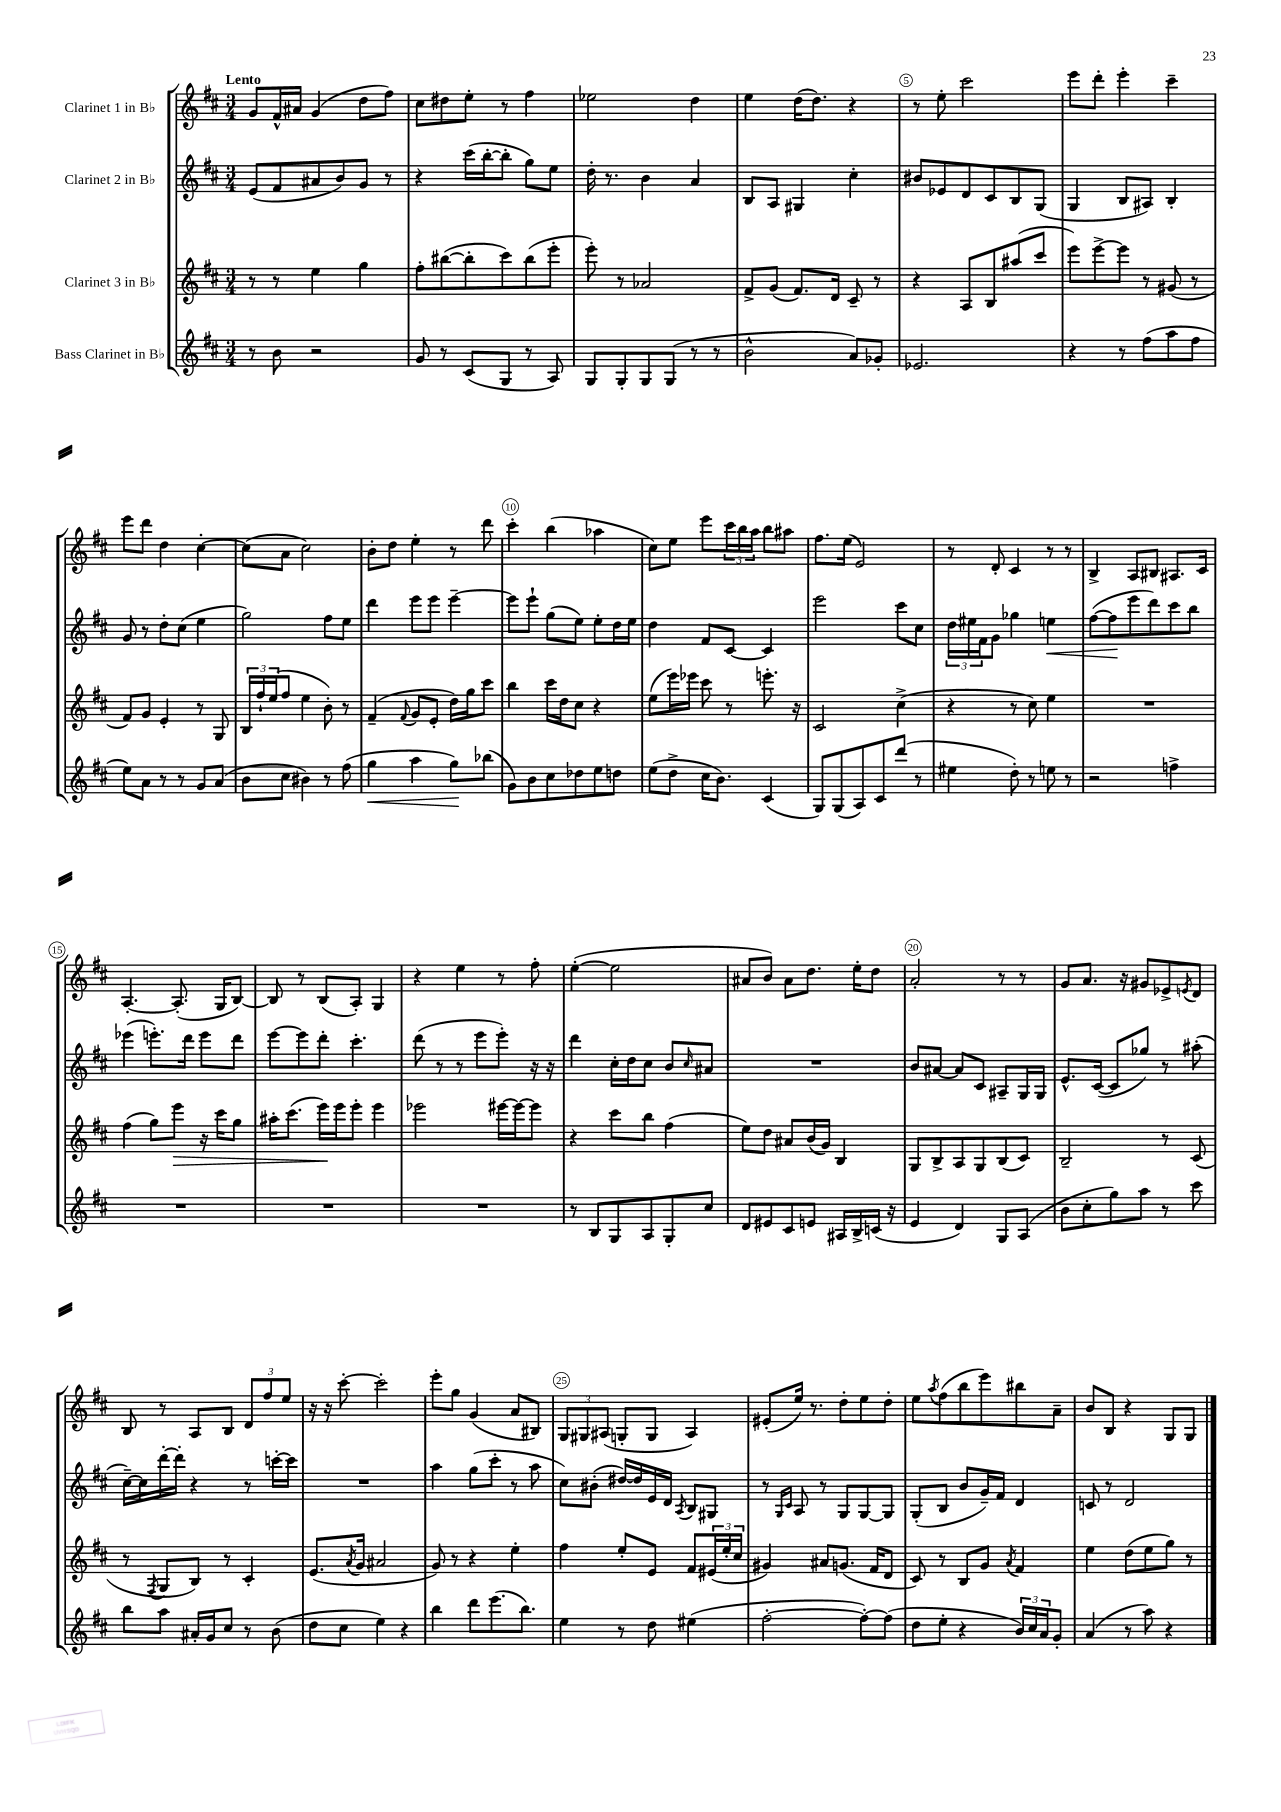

**kern	**kern	**kern	**kern
*staff4	*staff3	*staff2	*staff1
*clefG2	*clefG2	*clefG2	*clefG2
*k[f#c#]	*k[f#c#]	*k[f#c#]	*k[f#c#]
*M3/4	*M3/4	*M3/4	*M3/4
8r	8r	(8e/L	8g/L
8b\	8r	8f#/	16f#^^/L
.	.	.	16a#/JJ
2r	4ee\	8a#/	(4g/
.	.	8b/)	.
.	4gg\	8g/J	8dd\L
.	.	8r	8ff#\J)
=	=	=	=
8g/	8ff#'\L	4r	8cc#\L
8r	([8bb#\	.	8dd#\
(8c#/L	8bb#'\]	(16ccc#\LL	8ee'\J
.	.	[16bb'\J	.
8G/J	8ccc#\)	8bb'\]J	8r
8r	(8bb#\	8gg\L)	4ff#\
8A/)	8eee'\J	8ee\J	.
=	=	=	=
8G/L	8eee'\)	16dd'\	2ee-\
.	.	8.r	.
8G'/	8r	.	.
8G/	2a-/	4b\	.
(8G/J	.	.	.
8r	.	4a/	4dd\
8r	.	.	.
=	=	=	=
2b^^\	8f#^/L	8B/L	4ee\
.	(8g/J	8A/J	.
.	8.f#/L)	4G#/	(16dd\LK
.	.	.	8.dd\J)
.	16d/Jk	.	.
8a/L)	8c#~/	4cc#'\	4r
8g-'/J	8r	.	.
=	=	=	=
2.e-/	4r	8b#/L	8r
.	.	8e-/	8ee'\
.	8A/L	8d/	2ccc#\
.	8B/	8c#/	.
.	(8aa#/	8B/	.
.	8ccc#/J	(8G/J	.
=	=	=	=
4r	8eee\L)	4G/	8eee\L
.	[8eee^\	.	8ddd'\J
8r	8eee\]J	8B/L	4eee'\
(8ff#\L	8r	8A#/J)	.
8aa\	(8g#/	4B'/	4ccc#~\
8ff#\J	8r	.	.
=	=	=	=
8ee\L)	8f#/L)	8g/	8eee\L
8a\J	8g/J	8r	8ddd\J
8r	4e'/	8dd'\L	4dd\
8r	.	(8cc#\J	.
8g/L	8r	4ee\	[4cc#'\
(8a/J	8G/	.	.
=	=	=	=
8b\L	24B/LL	2gg\)	(8cc#\]L
.	24ff#`/	.	.
.	(24ee/J	.	.
8cc#\J	8ff#/J	.	8a\J
4b#\)	4ee\	.	2cc#\)
8r	8b'\)	8ff#\L	.
(8ff#\	8r	8ee\J	.
=	=	=	=
4gg\	(4f#~/	4ddd\	8b'\L
.	.	.	8dd\J
.	8qqf#/	.	.
4aa\	8g/L	8eee\L	4ee'\
.	8e'/J	8eee\J	.
8gg\L)	16dd\LL)	[4eee~\	8r
.	16gg\J	.	.
(8bb-\J	8ccc#\J	.	8ddd\
=	=	=	=
8g\L)	4bb\	8eee\]L	4ccc#'\
8b\	.	8eee`\J	.
8cc#\	16ccc#\LL	(8gg\L	(4bb\
.	16dd\J	.	.
8dd-\	8cc#\J	8ee\J)	.
8ee\	4r	8ee'\L	4aa-\
8dd\J	.	16dd\L	.
.	.	16ee\JJ	.
=	=	=	=
(8ee\L	(8ee\L	4dd\	8cc#\L)
8dd^\J	16eee\L)	.	8ee\J
.	16eee-\JJ	.	.
16cc#\LK	8ccc#\	8f#/L	8eee\L
8.b\J)	.	.	.
.	8r	[8c#/J	24ccc#\L
.	.	.	24bb\
.	.	.	24aa\JJ
(4c#/	8.eee'\	4c#/]	8bb\L
.	.	.	8aa#\J
.	16r	.	.
=	=	=	=
8G/L)	2c#/	2eee\	8.ff#\L
(8G/	.	.	.
.	.	.	(16ee\Jk
8A/)	.	.	2e/)
8c#/	.	.	.
(8ddd/J	(4cc#^\	8ccc#\L	.
8r	.	8cc#\J	.
=	=	=	=
4ee#\	4r	24dd\LL	8r
.	.	24ee#\	.
.	.	24f#\J	.
.	.	8g\J	8d'/
8dd'\)	8r	4gg-\	4c#/
8r	8cc#\)	.	.
8ee\	4ee\	4ee\	8r
8r	.	.	8r
=	=	=	=
2r	2.r	([8ff#\L	4B^/
.	.	8ff#\]	.
.	.	8eee\	8A/L
.	.	8ddd\)	8B#/J
4ff^\	.	8ccc#\	8.A#/L
.	.	8bb\J	.
.	.	.	16c#/Jk
=	=	=	=
2.r	(4ff#\	(4eee-\	[4.A'/
.	8gg\L)	8.eee'\L)	.
.	8eee\J	.	(8.A'/]
.	.	16ddd\Jk	.
.	16r	8eee\L	.
.	16ccc#\LK	.	16G/LK
.	8gg\J	8ddd\J	[8B/J)
=	=	=	=
2.r	16aa#'\LK	[8eee\L	8B/]
.	(8.ccc#\J	.	.
.	.	8eee\]	8r
.	16eee\LL)	8ddd'\J	(8B/L
.	16eee\J	.	.
.	8eee'\J	4.ccc#'\	8A'/J)
.	4eee\	.	4G/
=	=	=	=
2.r	2eee-\	(8ddd\	4r
.	.	8r	.
.	.	8r	4ee\
.	.	8eee\L	.
.	[16eee#\LL	8eee'\J)	8r
.	16eee#\_J	.	.
.	8eee#\]J	16r	8ff#'\
.	.	16r	.
=	=	=	=
8r	4r	4ddd\	([4ee'\
8B/L	.	.	.
8G/	8ccc#\L	16cc#'\LL	2ee\]
.	.	16dd\J	.
8A/	8bb\J	8cc#\J	.
8G'/	(4ff#\	8b/L	.
.	.	16qqcc#/	.
8cc#/J	.	8a#/J	.
=	=	=	=
8d/L	8ee\L)	2.r	8a#/L
8e#/	8dd\J	.	8b/J)
8c#/	8a#/L	.	8a#\L
8e/J	(16b/L	.	8.dd\J
.	16g/JJ)	.	.
16A#/LL	4B/	.	.
16B^/	.	.	16ee'\LK
(16c/JJ	.	.	8dd\J
16r	.	.	.
=	=	=	=
4e/	8G/L	8b/L	2a'/
.	8B^/	[8a#/J	.
4d/)	8A/	8a#/]L	.
.	8G/	8c#/J	.
8G/L	(8B/	8A#~/L	8r
(8A/J	8c#/J)	16G/L	8r
.	.	16G/JJ	.
=	=	=	=
8b\L	2B~/	8.e^^/L	8g/L
8cc#'\	.	.	8.a/J
.	.	([16c#/Jk	.
8gg\)	.	8c#/]L	.
.	.	.	16r
8aa\J	.	8gg-/J)	8g#/L
8r	8r	8r	8e-^/
.	.	.	8qe/
8ccc#\	(8c#/	(8aa#'\	8d/J
=	=	=	=
8bb\L	8r	[16cc#~\LL)	8B/
.	.	16cc#\]	.
.	8qF#/	.	.
8aa\J	8G/L	[16ddd'\	8r
.	.	16ddd'\]JJ	.
16a#'/LL	8B/J)	4r	8A/L
16g/J	.	.	.
8cc#/J	8r	.	8B/J
8r	4c#'/	8r	12d/L
.	.	.	12ff#/
(8b\	.	[16ccc'\LL	.
.	.	.	12ee/J
.	.	16ccc\]JJ	.
=	=	=	=
8dd\L	(8.e/L	2.r	16r
.	.	.	16r
8cc#\J	.	.	[8ccc#'\
.	8qa/	.	.
.	16g/Jk	.	.
4ee\)	2a#/	.	2ccc#'\]
4r	.	.	.
=	=	=	=
4bb\	8g/)	4aa\	8eee'\L
.	8r	.	8gg\J
8ddd\L	4r	(8gg\L	(4g/
(8.eee\	.	8ccc#'\J	.
.	4ee'\	8r	8a/L
8.bb\J)	.	.	.
.	.	8aa\	8B#/J)
=	=	=	=
4ee\	4ff#\	8cc#\L)	12G/L
.	.	.	12G#/
.	.	(8b#'\J	.
.	.	.	(12A#/J
8r	8ee'/L	[16dd#/LL)	8G'/L
.	.	16dd#/]	.
8dd\	8e/J	16e/	8G/J
.	.	16d/JJ	.
.	.	8qA/	.
(4ee#\	8f#/L	8B/L	4A#/)
.	(24e#/L	8G#/J	.
.	24ee'/	.	.
.	24cc#/JJ	.	.
=	=	=	=
[2ff#'\	4g#/)	8r	(8e#'/L
.	.	16qqG/LL	.
.	.	16qqc#/JJ	.
.	.	8A/	16ee/Jk)
.	.	.	8.r
.	8a#/L	8r	.
.	(8.g/J	8G/L	8dd'\L
8ff#'\_L)	.	[8G/	8ee\
.	16f#/LK	.	.
(8ff#\]J	8d/J	8G/]J	8dd'\J
=	=	=	=
8dd\L	8c#/)	(8G'/L	8ee\L
.	.	.	8qaa/
8ee'\J	8r	8B/J	(8ff#\
4r	8B/L	8b/L	8bb\
.	8g/J	16g~/L)	8eee\)
.	.	16f#/JJ	.
.	8qa/	.	.
24b/LL)	4f#/	4d/	8bb#\
24cc#/	.	.	.
24a/J	.	.	.
8g'/J	.	.	8a~\J
=	=	=	=
(4a/	4ee\	8c/	8b/L
.	.	8r	8B/J
8r	(8dd\L	2d/	4r
8aa\)	8ee\	.	.
4r	8gg\J)	.	8G/L
.	8r	.	8G/J
==	==	==	==
*-	*-	*-	*-
